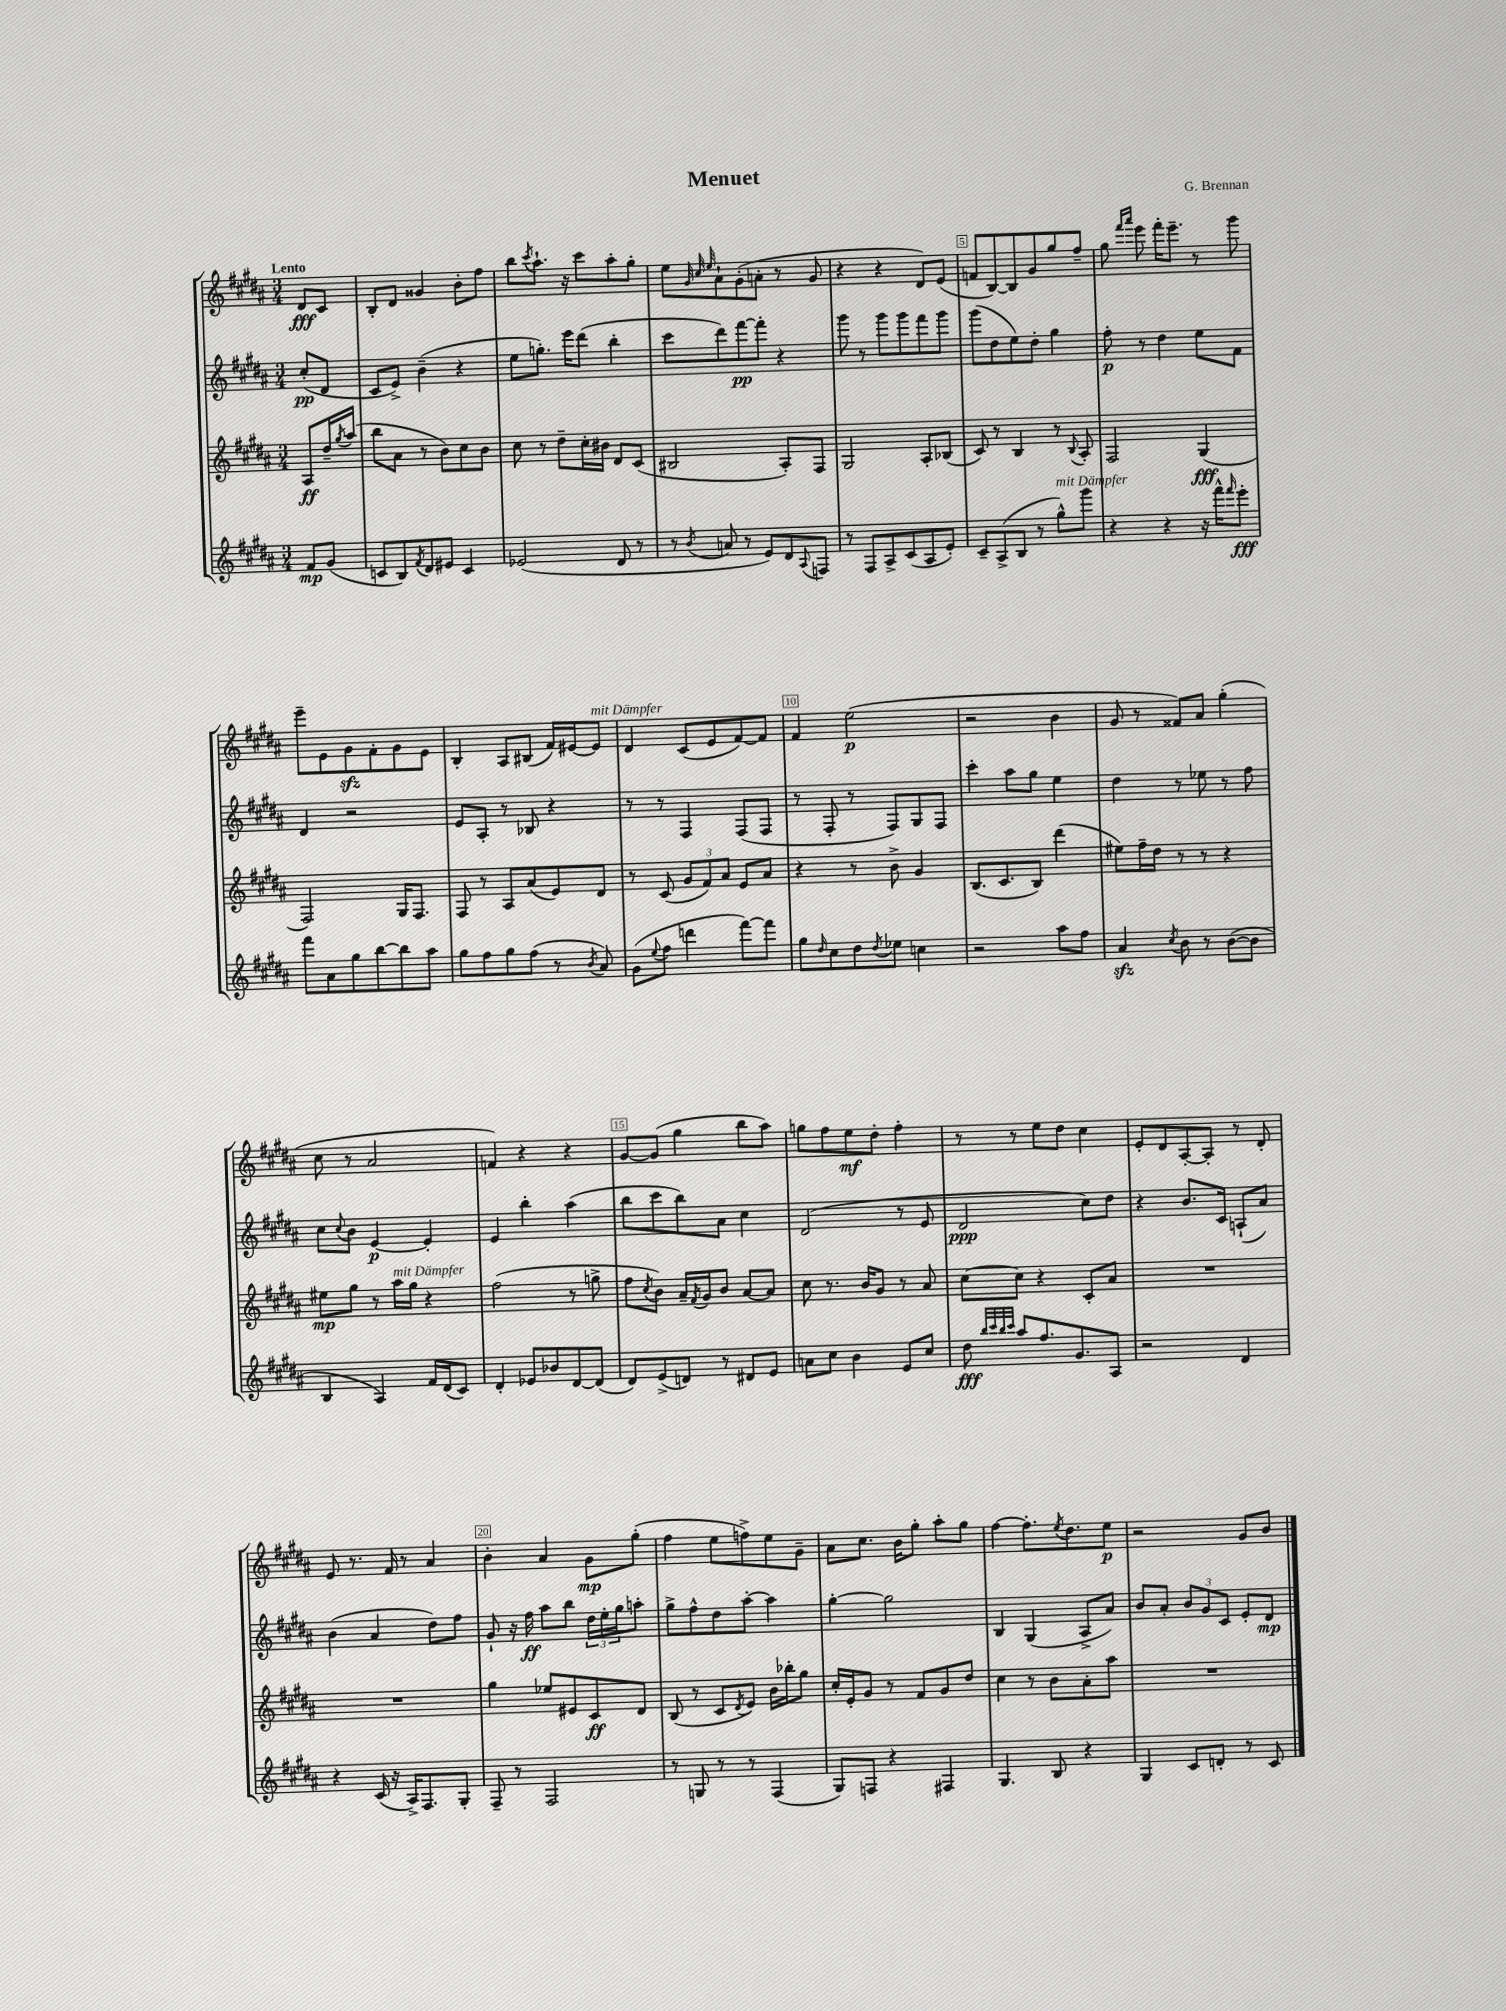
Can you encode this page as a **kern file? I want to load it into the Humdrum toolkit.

**kern	**kern	**kern	**kern
*staff4	*staff3	*staff2	*staff1
*clefG2	*clefG2	*clefG2	*clefG2
*k[f#c#g#d#a#]	*k[f#c#g#d#a#]	*k[f#c#g#d#a#]	*k[f#c#g#d#a#]
*M3/4	*M3/4	*M3/4	*M3/4
8f#	8A#	(8cc#'	8d#
(8g#	16dd#~	8d#	8c#
.	8qgg#	.	.
.	(16aa#	.	.
=	=	=	=
8c	8bb	8c#	8B'
8B)	8a#	8e^)	8d#
8qf#	.	.	.
8d#	8r	(4b~	4g##
8e#	8b)	.	.
4c	8cc#	4r	8b'
.	8b	.	8ff#
=	=	=	=
(2e-	8cc#	8ee	8bb
.	.	.	8qccc#
.	8r	8.gg')	8.aa#`
.	8dd#~	.	.
.	.	16eee	16r
.	16cc#'	(8ddd#	8ccc#
.	16b#	.	.
8d#	8d#	4bb'	8aa#'
8r	(8c#	.	8gg#'
=	=	=	=
8r	2B#	8ccc#	8ee
.	.	.	32qqg#
.	.	.	32qqcc#
8qb	.	.	32qqee
8a	.	8ddd#)	8a#`
8r	.	[8fff#	(8g#'
8e)	.	8fff#']	8a'
8d#	8A#')	4r	8r
8qqA#	.	.	.
8F	8F#	.	8g#
=	=	=	=
8r	2G#	8ggg#	4r
8F#	.	8r	.
8A#^	.	8ggg#	4r
(8c#	.	8ggg#	.
8A#	8A#'	8fff#	8d#)
8e')	(8B-	8ggg#	(8e
=	=	=	=
8c#~	8c#)	(8ggg#	8f
(8A#^	8r	8dd#	[8B)
8B	4B	8ee)	8B]
8r	.	8dd#'	8g#
8gg#^^)	8r	4gg#	8gg#
.	8qqB	.	.
8ggg#	8A#'	.	8ff#~
=	=	=	=
4r	2F#	8ff#'	8gg#
.	.	.	16qqfff#
.	.	.	16qqaaa#
.	.	8r	8eee
4r	.	4dd#	16fff#'
.	.	.	8.eee~
16r	(4G#	8ee	8r
16fff#^^	.	.	.
16qqfff#	.	.	.
8eee'	.	8f#	8ggg#
=	=	=	=
8fff#	2F#)	4d#	8eee~
8a#	.	.	8e
8gg#	.	2r	8g#
[8bb	.	.	8f#'
8bb]	16G#	.	8g#
.	8.F#	.	.
8aa#	.	.	8e
=	=	=	=
8gg#	8F#	8e	4B'
8ff#	8r	8A#'	.
8gg#	8A#	8r	8A#
(8ff#	(8a#	8B-	(8B#
8r	8e)	4r	16f#)
.	.	.	[16e#
8qb	.	.	.
8a#)	8d#	.	8e#]
=	=	=	=
(8g#	8r	8r	4d#
8qqee	.	.	.
8ff#	(8c#	8r	.
4ddd	12g#	4F#	(8c#
.	12f#)	.	.
.	.	.	8e
.	12a#	.	.
[8fff#)	8e	(8F#	[8f#)
8fff#]	8a#	8F#	8f#]
=	=	=	=
8gg#	4r	8r	4f#
16qqdd#	.	.	.
8cc#	.	8F#'	.
8dd#	8r	8r	(2ee
8qdd#	.	.	.
8ee-	8b^	8F#)	.
4cc	4g#	8G#	.
.	.	8F#	.
=	=	=	=
2r	(8.B	4ccc#'	2r
.	8.c#	.	.
.	.	8aa#	.
.	8B)	8gg#	.
8aa#	(4ddd#	4ee	4b
8ff#	.	.	.
=	=	=	=
4a#	8ee#)	4dd#	8g#
.	16ff#~	.	8r
.	16dd#	.	.
8qcc#	.	.	.
8b	8r	8r	8f##)
8r	8r	8ee-	8a#
([8b	4r	8r	(4gg#'
8b]	.	8ff#	.
=	=	=	=
4B	8ee#	8cc#	8cc#
.	.	8qqcc#	.
.	8gg#	8b	8r
4A#)	8r	[4e	2a#
.	16aa#	.	.
.	16gg#	.	.
16f#	4r	4e']	.
(16d#	.	.	.
8c#)	.	.	.
=	=	=	=
4d#'	(2ff#	4e	4f)
8e-	.	4bb'	4r
8b-	.	.	.
[8d#	8r	(4aa#	4r
(8d#]	8gg^	.	.
=	=	=	=
8d#)	8ff#	8bb	[8g#
.	8qcc#	.	.
(8e^	8b)	8ccc#	(8g#]
8d)	16a#~	8bb)	4gg#
.	8qf#	.	.
.	16g#	.	.
8r	8b	8a#	.
8d#	[8a#	4cc#	8bb
8e	8a#]	.	8aa#)
=	=	=	=
8a	8cc#	(2d#	8gg
8cc#	8.r	.	8ff#
4b	.	.	8ee
.	16b	.	.
.	8g#	.	8dd#'
8e	8r	8r	4ff#'
8cc#	8a#	8e	.
=	=	=	=
8dd#	[8cc#	2d#	8r
32qqbb	.	.	.
32qqccc#	.	.	.
32qqbb	.	.	.
32qqccc#	.	.	.
8aa#	8cc#]	.	8r
8.ff#	4r	.	8ee
.	.	.	8dd#
8.g#	.	.	.
.	8c#'	8cc#)	4cc#
8A#	8a#	8dd#	.
=	=	=	=
2r	2.r	4r	8e'
.	.	.	8d#
.	.	8.b	[8A#'
.	.	.	8A#']
.	.	16c#	.
4d#	.	(8A`	8r
.	.	8a#)	8d#'
=	=	=	=
4r	2.r	(4b	8e
.	.	.	8.r
(16c#	.	4a#	.
16r	.	.	16f#
16A#^)	.	.	8r
8.F#	.	.	.
.	.	8dd#)	4a#
8G#'	.	8ff#	.
=	=	=	=
8F#~	4gg#	8g#`	4b'
8r	.	16r	.
.	.	16ff#	.
2F#	8ee-	8aa#	4a#
.	8e#	8bb	.
.	8c#	24dd#	8g#
.	.	24ee'	.
.	.	24gg#	.
.	8d#	8aa'	(8gg#'
=	=	=	=
8r	(8B	8gg#^	4ff#
8G	8r	8ff#^^	.
8r	8c#	8dd#	8ee
.	8qd#	.	.
8r	8e)	[8aa#'	8ff^)
(4F#	16b	4aa#]	8ee
.	16bb-'	.	.
.	8gg#	.	8g#~
=	=	=	=
8G#)	16cc#'	[4gg#'	8a#
.	16e'	.	.
8F	8g#	.	8.cc#
4r	8r	2gg#]	.
.	.	.	16b
.	8f#	.	8gg#'
4F#	8g#	.	8aa#'
.	8dd#	.	8gg#
=	=	=	=
4.G#	4cc#	4B	[4ff#
.	8r	(4G#	8.ff#']
8B	8b	.	.
.	.	.	8qee
.	.	.	8.dd#
4r	8a#'	8A#^	.
.	8aa#	8a#)	8ee
=	=	=	=
4G#	2.r	8b	2r
.	.	8a#'	.
8c#	.	12b	.
.	.	12g#	.
8d'	.	.	.
.	.	12c#	.
8r	.	8e'	8g#
8c#	.	8d#	8b
==	==	==	==
*-	*-	*-	*-
